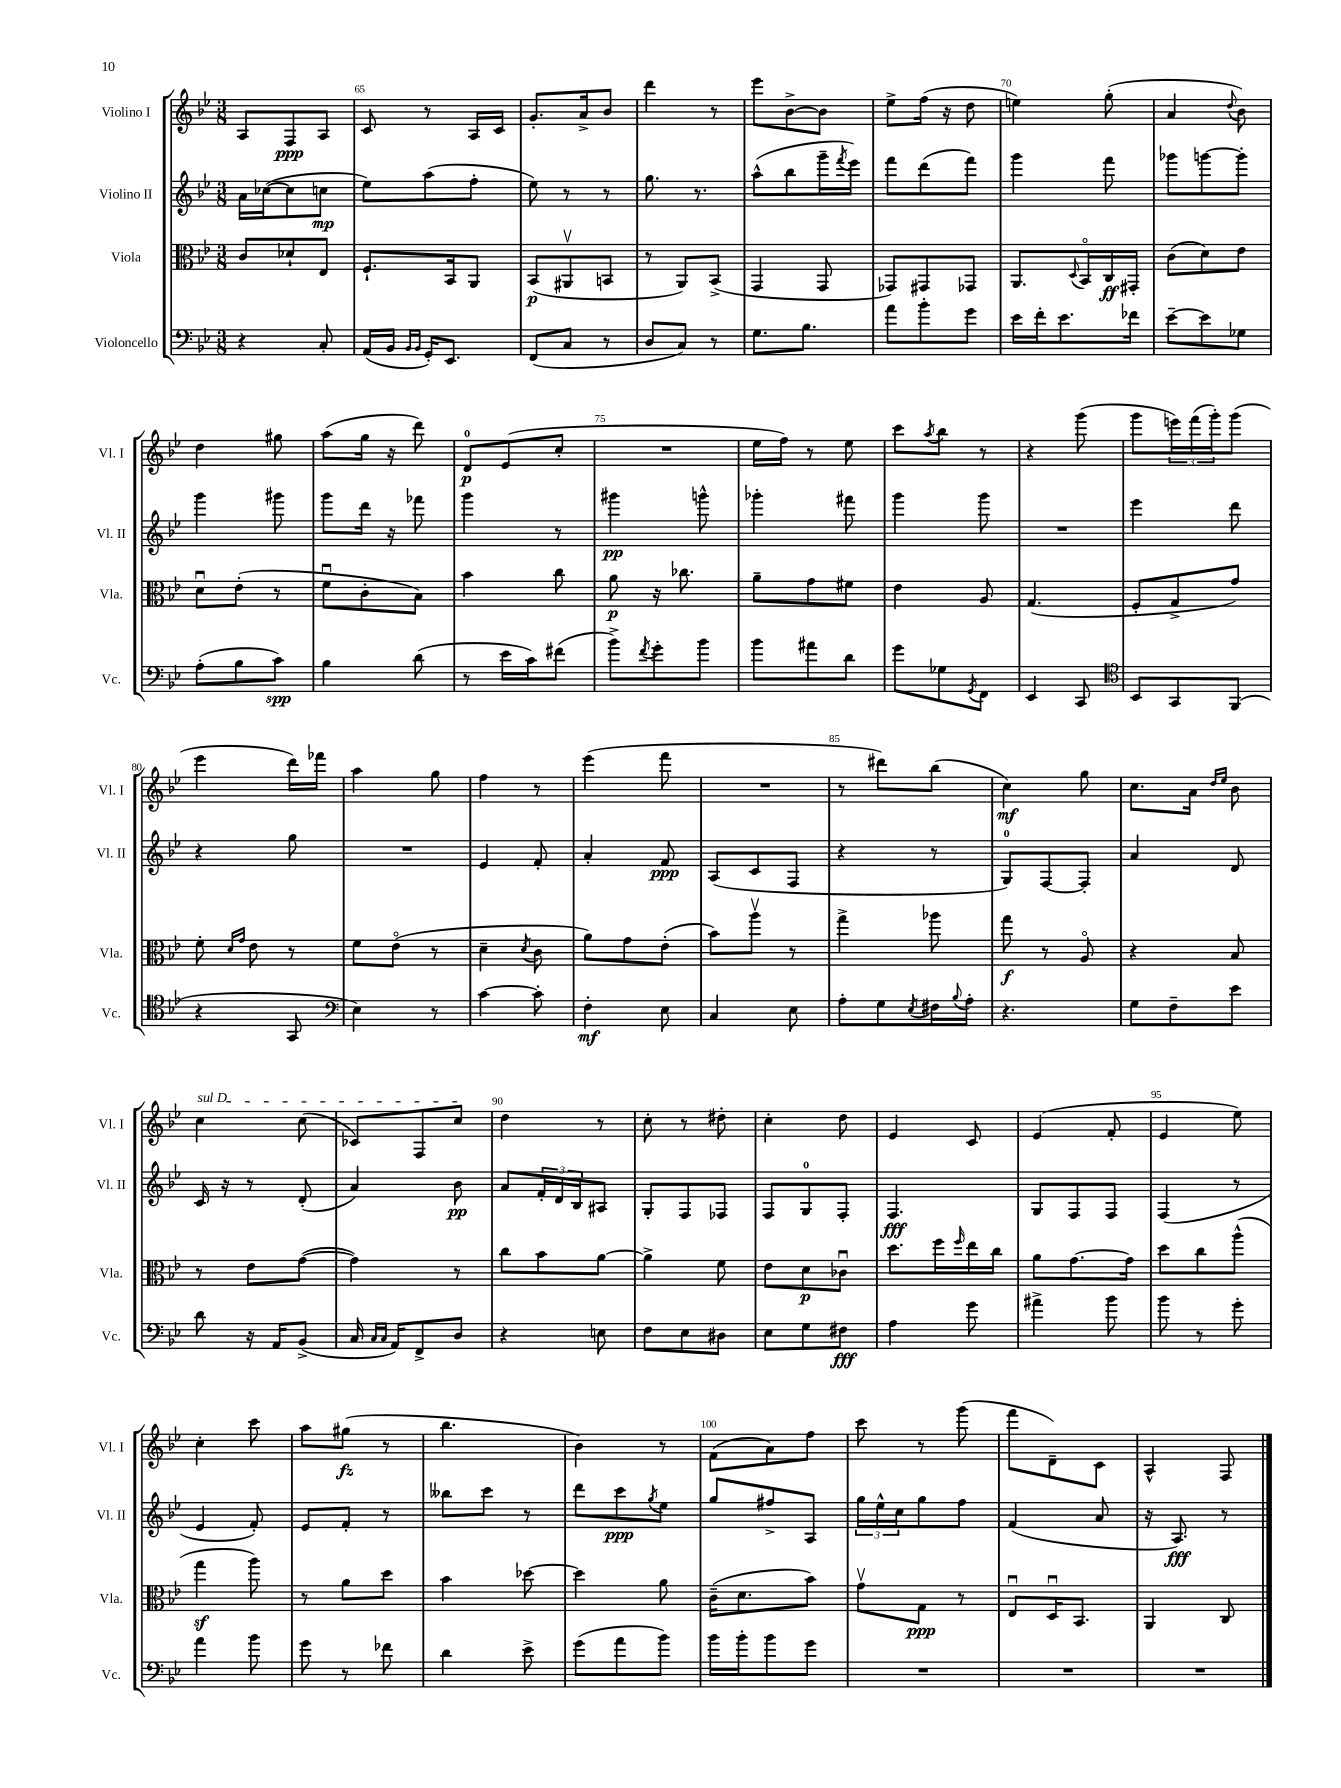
<<
\new StaffGroup <<
\new Staff = "s0" \with { instrumentName = "Violino I" shortInstrumentName = "Vl. I" } {
    \clef treble \key bes \major \numericTimeSignature \time 3/8
    a8 f8\ppp a8 |
    c'8 r8 a16 c'16 |
    g'8.-. a'16-> bes'8 |
    d'''4 r8 |
    ees'''8 bes'8~-> bes'8 |
    ees''8-> f''16( r16 d''8 |
    e''4) g''8-.( |
    a'4 \appoggiatura { d''8 } bes'8) |
    d''4 gis''8 |
    a''8( g''16 r16 d'''8) |
    d'8-0\p ees'8( c''8-. |
    R4. |
    ees''16 f''16) r8 ees''8 |
    c'''8 \acciaccatura { a''8 } bes''8 r8 |
    r4 g'''8( |
    g'''8 \tuplet 3/2 { e'''16) f'''16( g'''16-.) } g'''8( |
    ees'''4 d'''16) fes'''16 |
    a''4 g''8 |
    f''4 r8 |
    ees'''4( f'''8 |
    R4. |
    r8 dis'''8) bes''8( |
    c''4\mf) g''8 |
    c''8. a'16 \grace { d''16 ees''16 } bes'8 |
    \once \override TextSpanner.bound-details.left.text = \markup { \italic "sul D" } c''4\startTextSpan c''8( |
    ces'8) f8 c''8\stopTextSpan |
    d''4 r8 |
    c''8-. r8 dis''8-. |
    c''4-. d''8 |
    ees'4 c'8 |
    ees'4( f'8-. |
    ees'4 ees''8) |
    c''4-. c'''8 |
    a''8 gis''8\fz( r8 |
    bes''4. |
    bes'4) r8 |
    f'8( a'8) f''8 |
    c'''8 r8 g'''8( |
    f'''8 d'8--) c'8 |
    a4-^ f8 \bar "|." |
}
\new Staff = "s1" \with { instrumentName = "Violino II" shortInstrumentName = "Vl. II" } {
    \clef treble \key bes \major \numericTimeSignature \time 3/8
    a'16 ces''16~( ces''8 c''8\mp |
    ees''8) a''8( f''8-. |
    ees''8) r8 r8 |
    g''8. r8. |
    a''8-^( bes''8 g'''16-- \acciaccatura { f'''8 } ees'''16) |
    f'''8 d'''8( f'''8) |
    g'''4 f'''8 |
    ges'''8 g'''8~ g'''8-. |
    g'''4 gis'''8 |
    g'''8 d'''16 r16 fes'''8 |
    g'''4 r8 |
    gis'''4\pp g'''8-^ |
    ges'''4-. fis'''8 |
    g'''4 g'''8 |
    R4. |
    ees'''4 d'''8 |
    r4 g''8 |
    R4. |
    ees'4 f'8-. |
    a'4-. f'8\ppp |
    a8( c'8 f8 |
    r4 r8 |
    g8-0) f8~ f8-. |
    a'4 d'8 |
    c'16 r16 r8 d'8-.( |
    a'4) bes'8\pp |
    a'8 \tuplet 3/2 { f'16-. d'16 bes16 } ais8 |
    g8-. f8 fes8 |
    f8 g8-0 f8-. |
    f4.\fff |
    g8 f8 f8 |
    f4( r8 |
    ees'4 f'8-.) |
    ees'8 f'8-. r8 |
    beses''8 c'''8 r8 |
    d'''8 c'''8\ppp \acciaccatura { g''8 } ees''8 |
    g''8 fis''8-> a8 |
    \tuplet 3/2 { g''16 ees''16-^ c''16 } g''8 f''8 |
    f'4( a'8 |
    r16 a8.\fff) r8 \bar "|." |
}
\new Staff = "s2" \with { instrumentName = "Viola" shortInstrumentName = "Vla." } {
    \clef alto \key bes \major \numericTimeSignature \time 3/8
    c'8 des'8-! ees8 |
    f8.-! bes,16 a,8 |
    bes,8\p( ais,8\upbow b,8 |
    r8 a,8) bes,8->( |
    g,4 g,8 |
    ges,8) gis,8 ges,8 |
    a,8. \appoggiatura { d8 } bes,16\flageolet c16\ff gis,16-. |
    c'8( d'8) ees'8 |
    d'8\downbow ees'8-.( r8 |
    f'8\downbow c'8-. bes8) |
    bes'4 c''8 |
    a'8\p r16 ces''8. |
    a'8-- g'8 fis'8 |
    ees'4 a8 |
    g4.( |
    f8-. g8-> g'8) |
    f'8-. \grace { d'16 g'16 } ees'8 r8 |
    f'8 ees'8\flageolet( r8 |
    d'4-- \acciaccatura { d'8 } c'8 |
    a'8) g'8 ees'8-.( |
    bes'8) a''8\upbow r8 |
    g''4-> aes''8 |
    g''8\f r8 a8\flageolet |
    r4 bes8 |
    r8 ees'8 g'8~( |
    g'4) r8 |
    c''8 bes'8 a'8~ |
    a'4-> f'8 |
    ees'8 d'8\p ces'8\downbow |
    d''8. f''16 \grace { f''16 } ees''16 c''16 |
    a'8 g'8.~ g'16 |
    d''8 c''8 a''8-^( |
    g''4\sf a''8) |
    r8 a'8 d''8 |
    bes'4 des''8~ |
    des''4 a'8 |
    c'16--( d'8. bes'8) |
    g'8\upbow g8\ppp r8 |
    ees8\downbow d16\downbow bes,8. |
    a,4 c8 \bar "|." |
}
\new Staff = "s3" \with { instrumentName = "Violoncello" shortInstrumentName = "Vc." } {
    \clef bass \key bes \major \numericTimeSignature \time 3/8
    r4 c8-. |
    a,16( bes,16 \grace { bes,16 bes,16 } g,16-.) ees,8. |
    f,8( c8 r8 |
    d8 c8) r8 |
    g8. bes8. |
    a'8 bes'8-. g'8 |
    ees'16 f'16-. ees'8. fes'16 |
    ees'8~-- ees'8 ges8 |
    a8-.( bes8 c'8\spp) |
    bes4 d'8( |
    r8 ees'16 c'16) fis'8( |
    bes'8->) \acciaccatura { f'8 } g'8-. bes'8 |
    bes'8 ais'8 d'8 |
    g'8 ges8 \acciaccatura { g,8 } f,8 |
    ees,4 c,8 |
    \clef tenor bes,8 g,8 f,8( |
    r4 g,8 |
    \clef bass ees4) r8 |
    c'4~ c'8-. |
    f4-.\mf ees8 |
    c4 ees8 |
    a8-. g8 \acciaccatura { ees8 } fis16 \appoggiatura { bes8 } a16-. |
    r4. |
    g8 f8-- ees'8 |
    d'8 r16 a,16 bes,8->( |
    c16 \grace { c16 c16 } a,16) f,8-> d8 |
    r4 e8 |
    f8 ees8 dis8 |
    ees8 g8 fis8\fff |
    a4 g'8 |
    ais'4-> bes'8 |
    bes'8 r8 g'8-. |
    a'4 bes'8 |
    g'8 r8 fes'8 |
    d'4 ees'8-> |
    g'8( a'8 bes'8) |
    bes'16 bes'16-. bes'8 g'8 |
    R4. |
    R4. |
    R4. \bar "|." |
}
>>
>>
\layout { \context { \Score currentBarNumber = #64 \override BarNumber.break-visibility = ##(#f #t #t) barNumberVisibility = #(every-nth-bar-number-visible 5) } }
